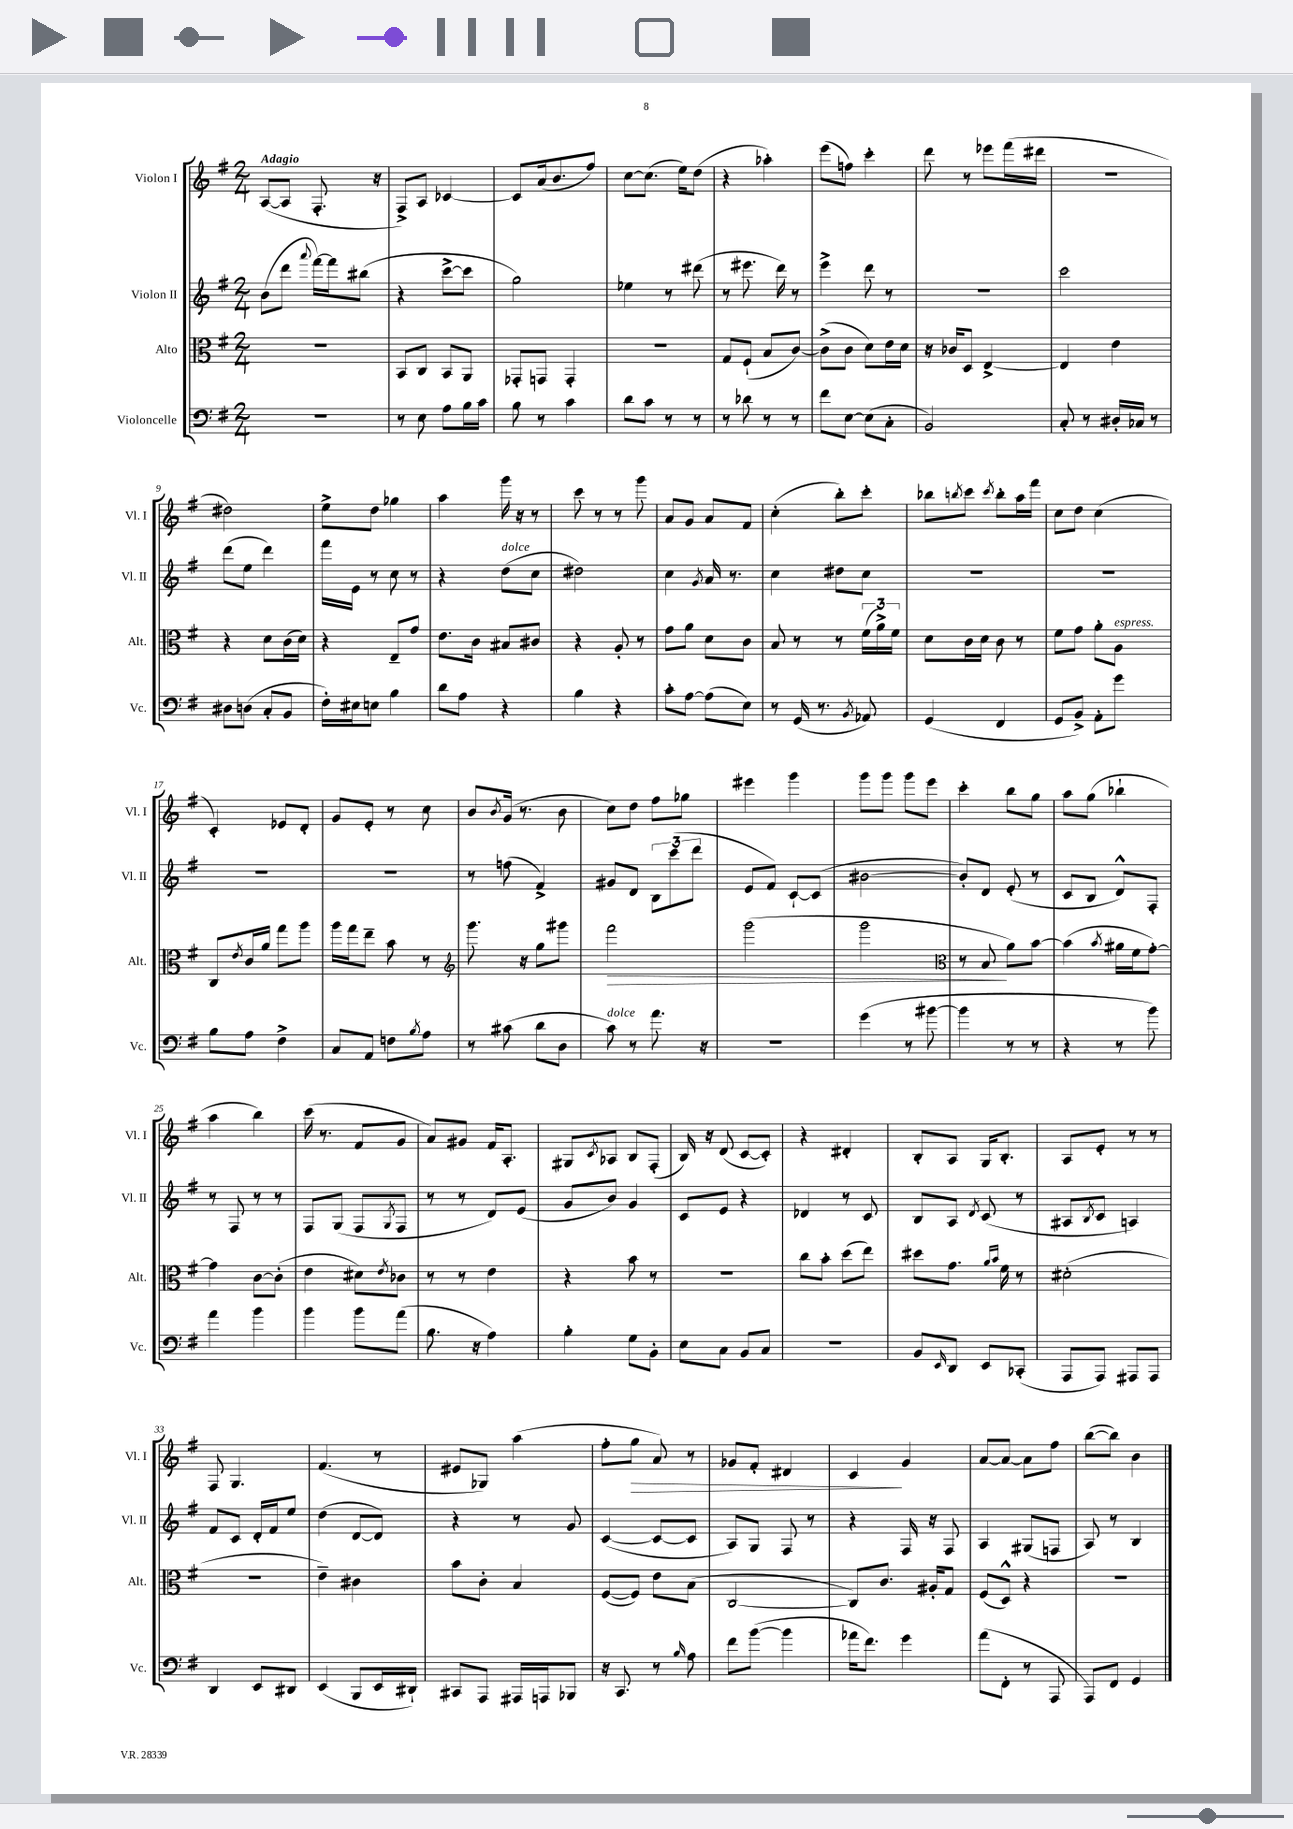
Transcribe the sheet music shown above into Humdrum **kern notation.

**kern	**kern	**kern	**kern
*staff4	*staff3	*staff2	*staff1
*clefF4	*clefC3	*clefG2	*clefG2
*k[f#]	*k[f#]	*k[f#]	*k[f#]
*M2/4	*M2/4	*M2/4	*M2/4
2r	2r	(8b\L	([8A/L
.	.	8ddd\J	8A/]J
.	.	8qqaaa/	.
.	.	[16fff#\LL)	8.F#'/
.	.	16fff#\]J	.
.	.	(8bb#\J	.
.	.	.	16r
=	=	=	=
8r	8BB/L	4r	8F#^/L)
8E\	8C/J	.	8A/J
8A\L	8BB/L	[8ccc^\L	[4c-/
16B\L	8AA/J	8ccc\]J	.
16c\JJ	.	.	.
=	=	=	=
8B\	8GG-'/L	2gg\)	8c-/]L
8r	8GG/J	.	(16a/k
.	.	.	8.b/
4c\	4GG'/	.	.
.	.	.	8ff#/J)
=	=	=	=
8d\L	2r	4ee-\	[8cc\L
8c\J	.	.	(8.cc\]J
8r	.	8r	.
.	.	.	16ee\LK)
8r	.	(8ddd#\	(8dd\J
=	=	=	=
8r	8G/L	8r	4r
8d-\	(8F#`/J	8.eee#\	.
8r	8B/L	.	4aa-'\)
.	.	16ddd\)	.
8r	[8c/J)	8r	.
=	=	=	=
8f#\L	(8c^\]L	4eee^\	(8eee\L
[8E\J	8c\J	.	8ff\J)
(8E\]L	8d\L)	8ddd\	4ccc'\
8C'\J	16e\L	8r	.
.	16d\JJ	.	.
=	=	=	=
2BB/)	16r	2r	8ddd\
.	16c-/LK	.	.
.	8D/J	.	8r
.	[4E^/	.	8eee-\L
.	.	.	(16fff#\L
.	.	.	16ddd#\JJ
=	=	=	=
8C'/	4E/]	2ccc\	2r
8r	.	.	.
16D#'/LL	4e\	.	.
16C-/JJ	.	.	.
8r	.	.	.
=	=	=	=
8D#\L	4r	(8ddd\L	2dd#\)
(8D\J	.	8ee\J	.
8C'/L	8d\L	4ddd\)	.
8BB/J	(16c\L	.	.
.	16d\JJ)	.	.
=	=	=	=
16F#'\LL)	4r	16fff#\LL	8ee^\L
16E#\J	.	16e\JJ	.
8E\J	.	8r	8dd\J
4B\	8E~/L	8cc\	4gg-\
.	8g/J	8r	.
=	=	=	=
8d\L	8.e\L	4r	4aa\
8A\J	.	.	.
.	16c\Jk	.	.
4r	8B#/L	(8dd\L	16ggg\
.	.	.	16r
.	8c#/J	8cc\J	8r
=	=	=	=
4B\	4r	2dd#\)	8ccc\
.	.	.	8r
4r	8A'/	.	8r
.	8r	.	8ggg\
=	=	=	=
8c'\L	8g\L	4cc\	8a/L
[8A\J	8a\J	.	8g/J
.	.	8qg/	.
(8A\]L	8d\L	16a/	8a/L
.	.	8.r	.
8E\J)	8c\J	.	8f#/J
=	=	=	=
8r	8B/	4cc\	(4cc'\
(16GG/	8r	.	.
8.r	.	.	.
.	8r	8dd#\L	8bb'\L)
8qBB/	.	.	.
8AA-/)	(24f#\LL	8cc\J	8ccc'\J
.	24a^\)	.	.
.	24f#\JJ	.	.
=	=	=	=
(4GG/	8d\L	2r	8bb-\L
.	.	.	8qbb/
.	16c\L	.	8ccc\J
.	16d\JJ	.	.
.	.	.	8qccc/
4FF#/	8c\	.	8bb'\L
.	8r	.	16aa\L
.	.	.	16fff#\JJ
=	=	=	=
8GG/L	8f#\L	2r	8cc\L
8BB^/J)	8g\J	.	8dd\J
8AA'\L	8a'\L	.	(4cc\
8g\J	8A\J	.	.
=	=	=	=
8B\L	8C/L	2r	4c'/)
.	8qe/	.	.
8A\J	16c/L	.	.
.	16a/JJ	.	.
4F#^\	8gg\L	.	8e-/L
.	8aa\J	.	8d'/J
=	=	=	=
8C/L	16aa\LL	2r	8g/L
.	16gg\J	.	.
8AA/J	8ee~\J	.	8e'/J
8F\L	8b\	.	8r
8qB/	.	.	.
8A\J	8r	.	8cc\
=	=	=	=
*	*clefG2	*	*
8r	8.ggg\	8r	8b/L
.	.	.	8qb/
(8c#\	.	(8ff\	(16g/Jk
.	16r	.	8.r
8d\L	8gg\L	4f#^/)	.
8D\J	8ggg#\J	.	8b\
=	=	=	=
8c\)	2fff#\	8g#/L	8cc\L)
8r	.	8d/J	8dd\J
8.a\	.	12B\L	8ff#\L
.	.	(12ccc\	.
.	.	.	8gg-\J
.	.	12ddd\J	.
16r	.	.	.
=	=	=	=
2r	(2ggg\	8e/L	4eee#\
.	.	8f#/J)	.
.	.	[8c`/L	4ggg\
.	.	(8c/]J	.
=	=	=	=
(4g\	2ggg\	[2b#\	8ggg\L
.	.	.	8ggg\J
8r	.	.	8ggg\L
[8b#\	.	.	8eee\J
=	=	=	=
*	*clefC3	*	*
4b#\]	8r	8b#'/]L)	4ccc'\
.	8B/	8d/J	.
8r	8a\L)	(8e'/	8bb\L
8r	[8b\J	8r	8gg\J
=	=	=	=
4r	(4b\]	8c/L	8aa\L
.	.	8B/J	(8gg\J
.	8qb/	.	.
8r	16a#\LL	8d^^/L)	4bb-`\
.	16f#\J	.	.
8b\)	[8g'\J)	8F#'/J	.
=	=	=	=
4a\	4g\]	8r	4aa\
.	.	8F#/	.
4b\	[8c\L	8r	4bb\)
.	(8c'\]J	8r	.
=	=	=	=
4b\	4e\	8F#/L	(16ccc\
.	.	.	8.r
.	.	(8G/J	.
8b\L	8d#\L)	8F#/L	8f#/L
.	8qe/	8qG/	.
(8a\J	8c-\J	8F#/J	8g/J
=	=	=	=
8.B\	8r	8r	8a/L)
.	8r	8r	8g#/J
16r	.	.	.
4A\)	4e\	8d/L)	16f#/LK
.	.	.	8.A'/J
.	.	(8e/J	.
=	=	=	=
4B'\	4r	8g/L	8G#/L
.	.	.	8qc/
.	.	8b/J)	8A-/J
8G\L	8b\	4g/	8B/L
8BB'\J	8r	.	(8F#'/J
=	=	=	=
8E\L	2r	8c/L	16B/)
.	.	.	16r
8C\J	.	8e/J	(8d/
8BB/L	.	4r	[8c/L
8C/J	.	.	8c'/]J)
=	=	=	=
2r	8cc\L	4d-/	4r
.	8b'\J	.	.
.	(8dd\L	8r	4d#'/
.	8ee\J)	8c/	.
=	=	=	=
8BB/L	8dd#\L	8B/L	8B'/L
16qqEE/	.	.	.
8DD/J	8.g\J	8A/J	8A/J
.	.	8qd/	.
8EE/L	.	(8c/	16G/LK
.	16qqa/LL	.	.
.	16qqb/JJ	.	.
.	16f#\	.	8.B'/J
(8CC-'/J	8r	8r	.
=	=	=	=
8AAA/L	(2d#'\	8A#/L	8A/L
.	.	8qB/	.
8AAA/J)	.	8c/J	8e'/J
8AAA#/L	.	4A/)	8r
8AAA#/J	.	.	8r
=	=	=	=
4DD/	2r	8f#/L	8F#/
.	.	8c/J	4.G/
8EE/L	.	16d'/LL	.
.	.	16f#/J	.
8DD#/J	.	8ee/J	.
=	=	=	=
(4EE/	4e~\)	(4dd\	(4.f#/
8BBB/L	4c#\	[8d/L	.
16EE/L	.	8d/]J)	8r
16DD#`/JJ)	.	.	.
=	=	=	=
8CC#/L	8b\L	4r	8e#/L
8AAA/J	8c'\J	.	8G-/J)
16AAA#/LL	4B/	8r	(4aa\
16AAA/J	.	.	.
8BBB-/J	.	8g/	.
=	=	=	=
16r	([8F#/L	([4c/	8ff#'\L
8.CC/	.	.	.
.	8F#/]J)	.	8gg\J
8r	8e\L	8c/_L	8a/)
16qqB/	.	.	.
8A\	(8B\J	8c/]J	8r
=	=	=	=
8f#\L	[2C/	8A/L)	8g-/L
([8b\J	.	8G/J	8f#'/J
4b\]	.	8F#/	4d#/
.	.	8r	.
=	=	=	=
16a-\LK	8C/]L)	4r	4c/
8.f#\J)	.	.	.
.	8.c/J	.	.
4g\	.	16F#/	4g/
.	16A#'/LK	16r	.
.	8G/J	8F#/	.
=	=	=	=
(8a\L	(8F#/L	4A/	[8a/L
8FF#'\J	8D^^/J)	.	8a/_J
8r	4r	(8G#/L	8a\]L
8AAA/	.	8F/J	8ff#\J
=	=	=	=
8AAA/L)	2r	8A/)	([8bb\L
8FF#/J	.	8r	8bb\]J)
4GG/	.	4B/	4b\
==	==	==	==
*-	*-	*-	*-
